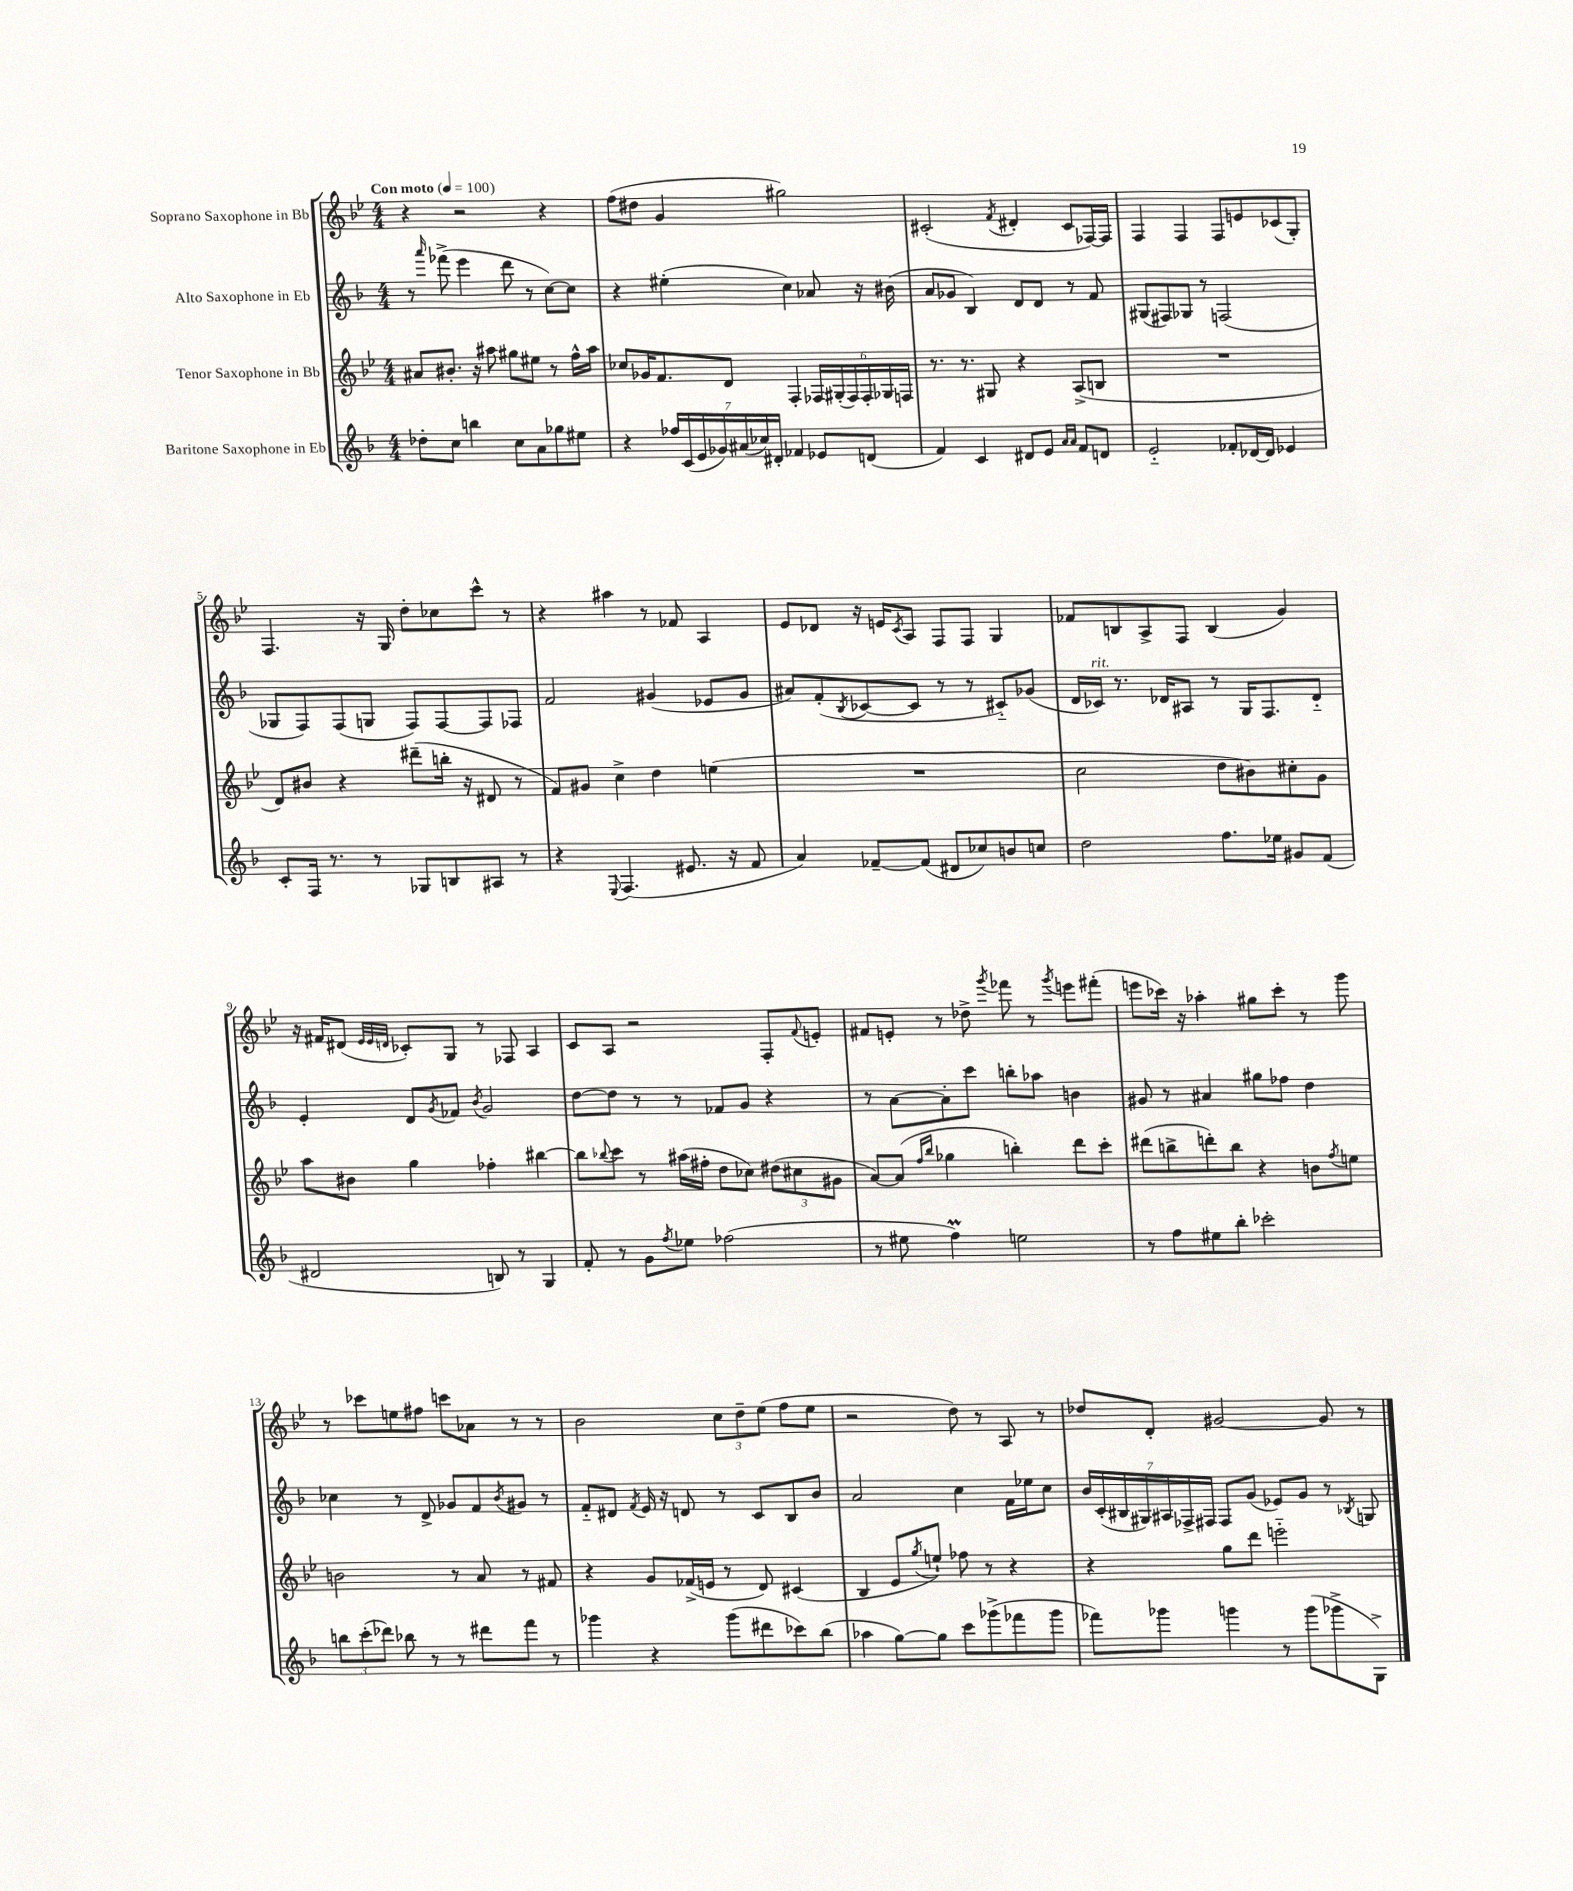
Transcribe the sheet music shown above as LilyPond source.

<<
\new StaffGroup <<
\new Staff = "s0" \with { instrumentName = "Soprano Saxophone in Bb" } {
    \clef treble \key bes \major \numericTimeSignature \time 4/4 \tempo "Con moto" 4 = 100
    r4 r2 r4 |
    f''8( dis''8 g'4 gis''2) |
    cis'2-.( \acciaccatura { f'8 } dis'4-. cis'8 fes16~) fes16 |
    f4 f4 f8 e'8 ces'8( g8-.) |
    f4. r16 g16 d''8-. ces''8 c'''8-^ r8 |
    r4 ais''4 r8 fes'8 a4 |
    ees'8 des'8 r16 e'16 \acciaccatura { c'8 } a8 f8 f8 g4 |
    fes'8 b8 a8-> f8 b4( g'4) |
    r16 fis'16 dis'8( \grace { ees'32 ees'32 d'32 } ces'8-.) g8 r8 fes8 a4 |
    c'8 a8 r2 f8-. \appoggiatura { f'8 } e'8-. |
    fis'8 e'8-. r8 des''8-> \acciaccatura { g'''8 } fes'''8 r8 \acciaccatura { g'''8 } e'''8 fis'''8-.( |
    e'''8 ces'''16) r16 aes''4-. gis''8 ces'''8-. r8 g'''8 |
    r8 ces'''8 e''8 fis''8 c'''8 aes'8 r8 r8 |
    bes'2 \tuplet 3/2 { c''8 d''8-- ees''8( } f''8 ees''8 |
    r2 d''8) r8 a8 r8 |
    des''8 d'8-. gis'2~ gis'8 r8 \bar "|." |
}
\new Staff = "s1" \with { instrumentName = "Alto Saxophone in Eb" } {
    \clef treble \key f \major \numericTimeSignature \time 4/4
    r8 \grace { a'''16 } fes'''8->( e'''4 d'''8 r8 c''8~) c''8 |
    r4 eis''4-.( c''4) aes'8 r16 bis'16( |
    a'8 ges'8 bes4) d'8 d'8 r8 f'8 |
    gis8( fis8) ges8 r8 f2( |
    ges8 f8) f8( g8 f8) f8~ f8 fes8 |
    f'2 gis'4( ees'8 gis'8 |
    ais'8) f'8-.( \acciaccatura { bes8 } ces'8~ ces'8 r8 r8 cis'8-_) ges'8( |
    d'16 ces'16^\markup { \italic "rit." }) r8. des'16 ais8 r8 g16 f8. des'8-_ |
    e'4-. d'8 \acciaccatura { g'8 } fes'8 \acciaccatura { bes'8 } g'2 |
    d''8~ d''8 r8 r8 fes'8 g'8 r4 |
    r8 a'8~ a'8-. c'''8 b''8-. aes''8 b'4 |
    gis'8 r8 ais'4 gis''8 fes''8 d''4 |
    ces''4 r8 d'8-> ges'8 f'8 \acciaccatura { bes'8 } gis'8 r8 |
    f'8-_ dis'8 \acciaccatura { f'8 } e'16 r16 d'8 r8 c'8 bes8 bes'8 |
    a'2 c''4 f'16 ees''16 c''8 |
    \tuplet 7/4 { bes'16 c'16-.( bis16 gis16) ais16 fes16-> fis16 } fis8 g'8( ees'8) g'8 r8 \acciaccatura { bes8 } g8 \bar "|." |
}
\new Staff = "s2" \with { instrumentName = "Tenor Saxophone in Bb" } {
    \clef treble \key bes \major \numericTimeSignature \time 4/4
    ais'8 bis'8.-. r16 ais''8 gis''8 eis''8 r8 f''16-^ ais''16 |
    ces''8 ges'16 f'8. d'8 f4-. \tuplet 6/4 { fes16 gis16-.( fes16) fes16-. ges16 f16 } |
    r8. r8. gis8 r4 a8->( b8 |
    R1 |
    d'8) bis'8 r4 dis'''8--( b''16-. r16 dis'8 r8 |
    f'8) gis'8 c''4-> d''4 e''4( |
    R1 |
    c''2 d''8 bis'8) cis''8-. g'8 |
    a''8 bis'8 g''4 fes''4-. bis''4~ |
    bis''8 \appoggiatura { bes''8 } c'''8 r8 ais''16( fis''16-. d''8 ces''8) \tuplet 3/2 { dis''8( cis''8 gis'8 } |
    a'8~) a'8( \grace { f''16 bes''16 } ges''4 b''4-.) d'''8 c'''8-. |
    dis'''8( b''8-> d'''8-.) b''8 r4 b'8 \acciaccatura { f''8 } e''8 |
    b'2 r8 a'8 r8 fis'8 |
    r4 g'8 fes'16->( e'16 r8 d'8) cis'4( |
    bes4 ees'8 \acciaccatura { g''8 } e''8-!) fes''8 r8 r4 |
    r4 g''8 d'''8 e'''2-_ \bar "|." |
}
\new Staff = "s3" \with { instrumentName = "Baritone Saxophone in Eb" } {
    \clef treble \key f \major \numericTimeSignature \time 4/4
    des''8-. c''8 b''4 c''8 a'8 ges''8 eis''8 |
    r4 \tuplet 7/4 { fes''16 c'16( e'16 ges'16) ais'16( ces''16) dis'16-. } fes'4 ees'8 d'8( |
    f'4) c'4 dis'8 e'8 \grace { a'16 a'16 } f'8 d'8 |
    e'2-_ fes'8-. des'16~ des'16 ees'4 |
    c'8-. f16 r8. r8 ges8 b8 ais8 r8 |
    r4 \appoggiatura { e8 } f4.( eis'8. r16 f'8 |
    a'4) fes'8~-- fes'8( dis'8 ces''8) b'8 c''8 |
    d''2 f''8. ees''16 gis'8 f'8( |
    dis'2 b8) r8 g4 |
    f'8-. r8 g'8 \acciaccatura { f''8 } ees''8 fes''2( |
    r8 eis''8 f''4\prall) e''2 |
    r8 f''8 eis''8 bes''8-. ces'''2-. |
    \tuplet 3/2 { b''8 c'''8-.( des'''8) } bes''8 r8 r8 dis'''8 f'''8 r8 |
    ges'''4 r4 ges'''8( dis'''8 ces'''8) bes''8( |
    aes''4 g''8~) g''8 c'''8 ges'''8->( fes'''8 ges'''8 |
    fes'''8) ges'''8 g'''4 r8 g'''8( ges'''8-> g8->) \bar "|." |
}
>>
>>
